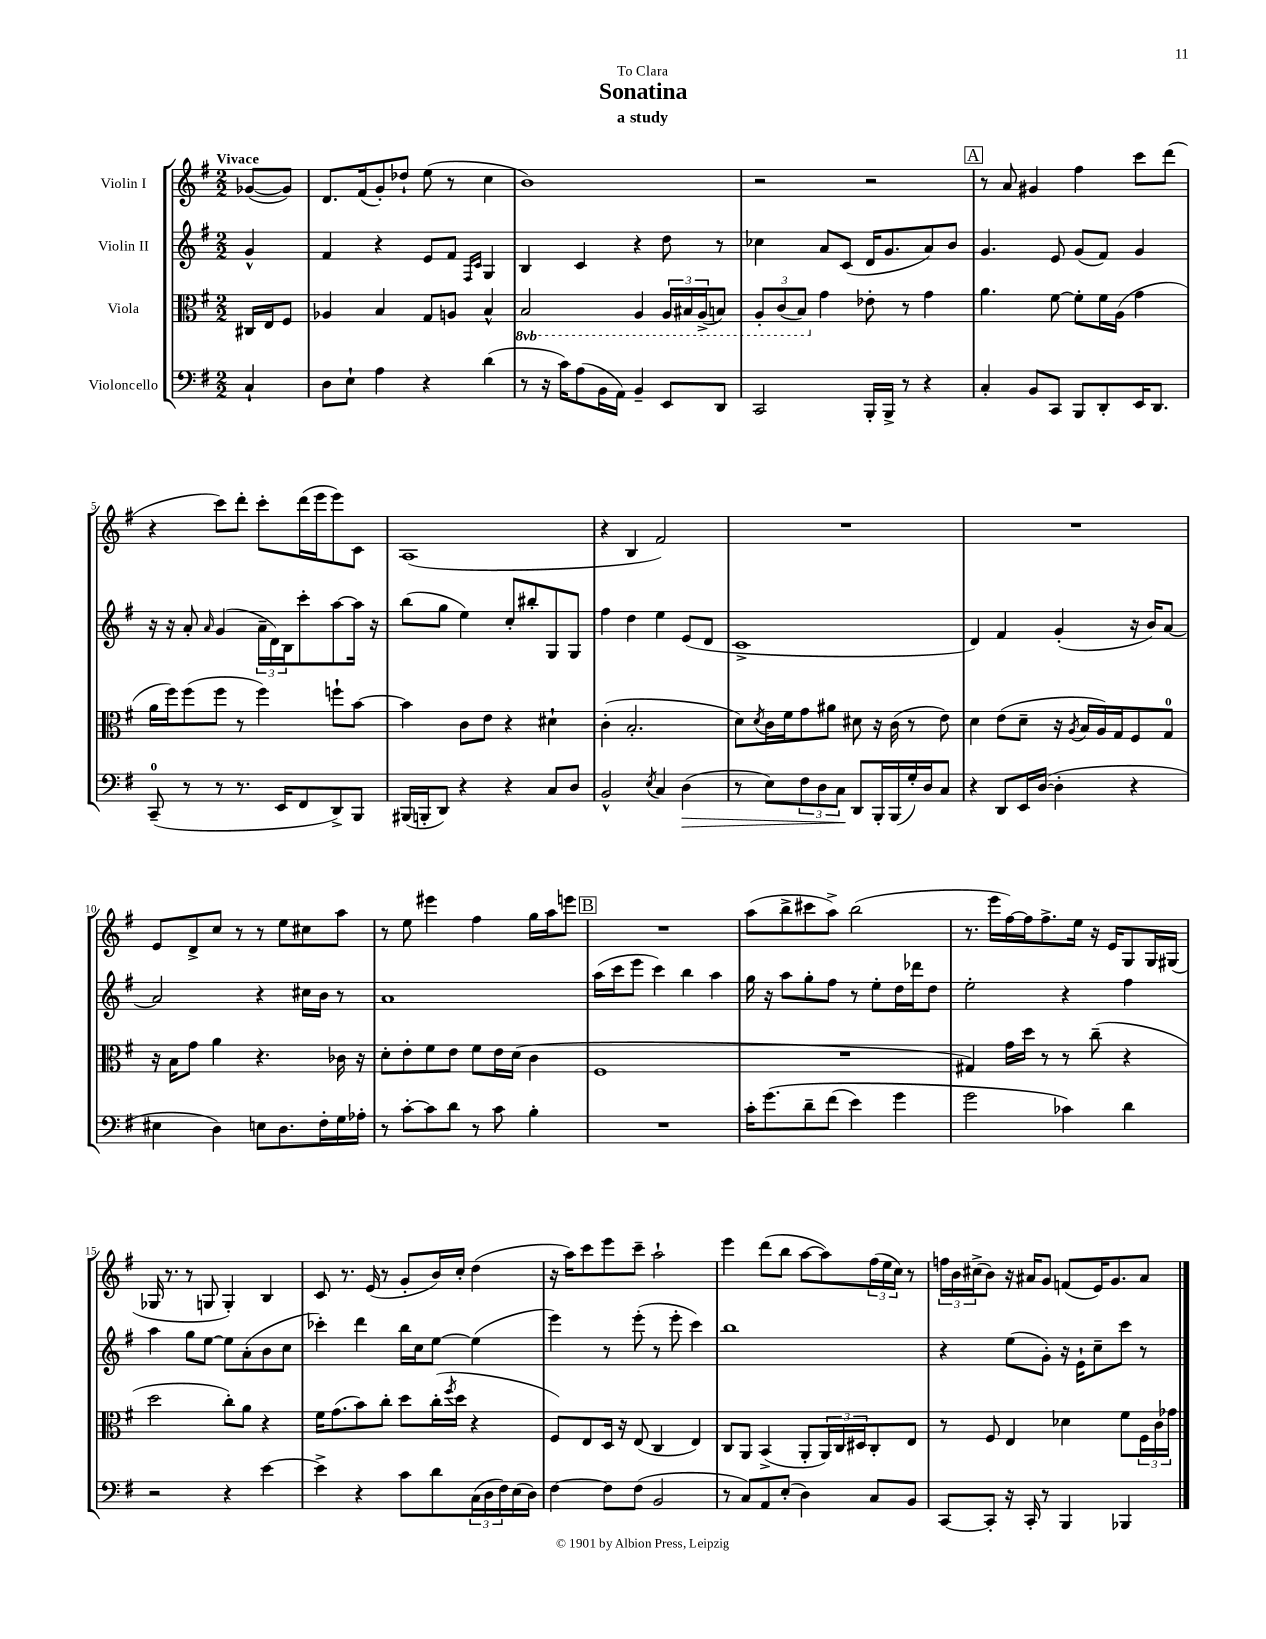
\header { title = "Sonatina" subtitle = "a study" dedication = "To Clara" }
<<
\new StaffGroup <<
\new Staff = "s0" \with { instrumentName = "Violin I" } {
    \clef treble \key g \major \numericTimeSignature \time 2/2 \partial 4 \tempo "Vivace"
    ges'8~( ges'8) |
    d'8. fis'16( g'8-.) des''8-! e''8( r8 c''4 |
    b'1) |
    r2 r2 |
    \mark \markup { \box "A" } r8 a'8 gis'4 fis''4 c'''8 d'''8( |
    r4 c'''8) d'''8-. c'''8-. d'''16( e'''16 e'''8) c'8 |
    a1( |
    r4 b4 fis'2) |
    R1 |
    R1 |
    e'8 d'8-> c''8 r8 r8 e''8 cis''8 a''8 |
    r8 e''8 eis'''4 fis''4 g''16 a''16 e'''8 |
    \mark \markup { \box "B" } R1 |
    a''8( b''8-> cis'''8 a''8->) b''2( |
    r8. e'''16 fis''16~) fis''16 fis''8.-> e''16 r16 e'16 g8 g16 gis16( |
    ges16 r8. r8 g8 g4-.) b4 |
    c'8 r8. e'16( r8 g'8-. b'16) c''16-. d''4( |
    r16 a''16) c'''8 e'''8 c'''8-- a''2-! |
    e'''4 d'''8( b''8 a''8~ a''8) \tuplet 3/2 { fis''16( e''16 c''16) } r8 |
    \tuplet 3/2 { f''16 b'16 cis''16->( } b'8) r16 ais'16 g'8 f'8( e'16) g'8. ais'8 \bar "|." |
}
\new Staff = "s1" \with { instrumentName = "Violin II" } {
    \clef treble \key g \major \numericTimeSignature \time 2/2 \partial 4
    g'4-^ |
    fis'4 r4 e'8 fis'8 \grace { fis16 c'16 } g4 |
    b4 c'4 r4 d''8 r8 |
    ces''4 a'8 c'8( d'16 g'8. a'8) b'8 |
    \mark \markup { \box "A" } g'4. e'8 g'8( fis'8) g'4 |
    r16 r16 a'8-. \grace { a'16 } g'4( \tuplet 3/2 { a'16-- d'16) b16 } c'''8-. a''8~ a''16 r16 |
    b''8( g''8 e''4) c''8-. bis''8-. g8 g8 |
    fis''4 d''4 e''4 e'8( d'8 |
    c'1-> |
    d'4) fis'4 g'4-.( r16 b'16) a'8~ |
    a'2 r4 cis''16 b'16 r8 |
    a'1 |
    \mark \markup { \box "B" } a''16( c'''16 e'''8 c'''4) b''4 a''4 |
    g''16 r16 a''8 g''8-. fis''8 r8 e''8-. d''16 des'''16 d''8 |
    e''2-. r4 fis''4 |
    a''4 g''8 e''8~ e''8 a'8-.( b'8 c''8 |
    ces'''4-.) d'''4 b''16 c''16 e''8~ e''4( |
    e'''4) r8 e'''8-.( r8 e'''8-. c'''4) |
    b''1 |
    r4 e''8( g'8-.) r16 e'16-! c''8-- c'''8 r8 \bar "|." |
}
\new Staff = "s2" \with { instrumentName = "Viola" } {
    \clef alto \key g \major \numericTimeSignature \time 2/2 \set Staff.ottavationMarkups = #ottavation-simple-ordinals \partial 4
    cis16 e16 fis8 |
    aes4 b4 g8 a8 b4-^ |
    \ottava #-1 b,2 a,4 \tuplet 3/2 { a,16 bis,16 a,16->( } b,8) |
    \tuplet 3/2 { a,8-. c8( b,8) \ottava #0 } g'4 ees'8-. r8 g'4 |
    \mark \markup { \box "A" } a'4. fis'8~ fis'8-. fis'16 a16( g'4 |
    a'16 fis''16) fis''8( fis''8 r8 fis''4) f''8-! b'8~ |
    b'4 c'8 e'8 r4 dis'4-! |
    c'4-.( b2.-. |
    d'8) \acciaccatura { d'8 } c'16 fis'16 g'8 ais'8 dis'8 r16 c'16( r8 e'8) |
    d'4 e'8( d'8-- r16 \acciaccatura { a8 } b16 a16) g16 fis8 g8-0 |
    r16 b16 g'8 a'4 r4. ces'16 r16 |
    d'8-. e'8-. fis'8 e'8 fis'8 e'16 d'16( c'4 |
    \mark \markup { \box "B" } fis1 |
    R1 |
    gis4) g'16 d''16 r8 r8 c''8--( r4 |
    d''2 c''8-.) a'8 r4 |
    fis'16 g'8.( b'8) c''8-. d''8 c''16-.( \acciaccatura { fis''8 } d''16 r4 |
    fis8) e8 d16 r16 e8( c4 e4) |
    c8 a,8 b,4->( a,8-. \tuplet 3/2 { a,16) c16 dis16 } c8-. e8 |
    r8 fis8 e4 des'4 fis'8 \tuplet 3/2 { fis16 c'16 ges'16 } \bar "|." |
}
\new Staff = "s3" \with { instrumentName = "Violoncello" } {
    \clef bass \key g \major \numericTimeSignature \time 2/2 \partial 4
    c4-! |
    d8 e8-! a4 r4 d'4( |
    r8 r16 c'16) a8( b,16 a,16) b,4-- e,8 d,8 |
    c,2 b,,16-. b,,16-> r8 r4 |
    \mark \markup { \box "A" } c4-. b,8 c,8 b,,8 d,8-. e,16 d,8. |
    c,8-0--( r8 r8 r8. e,16 fis,8 d,8->) b,,8 |
    bis,,16( b,,16-. d,8) r4 r4 c8 d8 |
    b,2-^ \acciaccatura { e8 } c4 d4\>( |
    r8 e8) \tuplet 3/2 { fis8 d8 c8\! } d,8 b,,16-. b,,16( g16-.) d16 c8 |
    r4 d,8 e,16 d16~( d4-. r4 |
    eis4 d4) e8 d8. fis16-. g16 aes16-. |
    r8 c'8~-. c'8 d'8 r8 c'8 b4-. |
    \mark \markup { \box "B" } R1 |
    c'16-. g'8.\( d'8-- fis'8( e'4) g'4 |
    g'2 ces'4\) d'4 |
    r2 r4 e'4~ |
    e'4-> r4 c'8 d'8 \tuplet 3/2 { c16( d16 fis16) } e16( d16) |
    fis4~ fis8 fis8( b,2 |
    r8 c8) a,8 e8-.( d4) c8 b,8 |
    c,8~ c,8-. r16 c,16-. r8 b,,4 bes,,4 \bar "|." |
}
>>
>>
